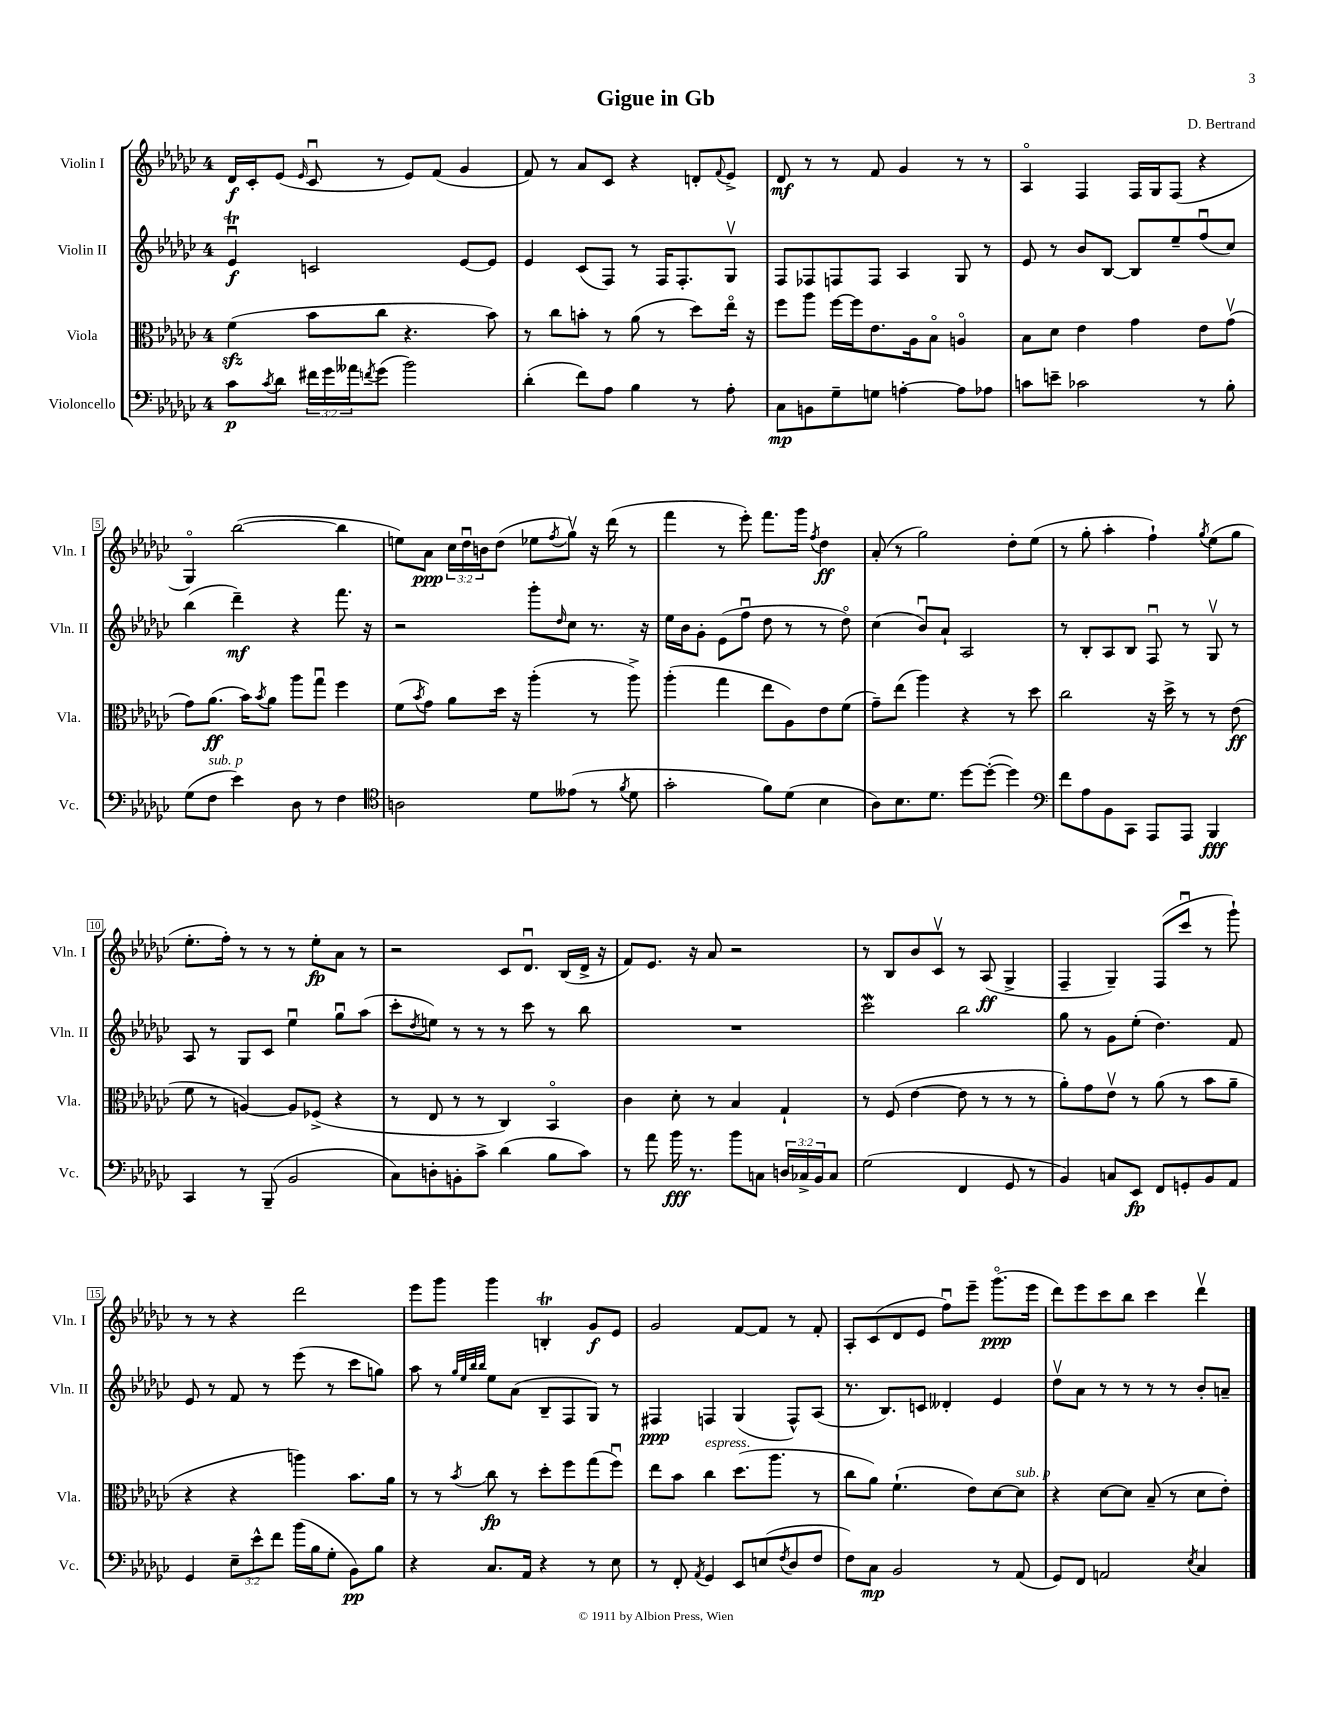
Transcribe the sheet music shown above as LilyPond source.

\header { title = "Gigue in Gb" composer = "D. Bertrand" }
<<
\new StaffGroup <<
\new Staff = "s0" \with { instrumentName = "Violin I" shortInstrumentName = "Vln. I" } {
    \clef treble \key ges \major \once \override Staff.TimeSignature.style = #'single-digit \time 4/4 \override Staff.TupletNumber.text = #tuplet-number::calc-fraction-text
    des'16\f ces'16-. ees'8( \grace { ees'16 } ces'8\downbow r8 ees'8) f'8( ges'4 |
    f'8) r8 aes'8 ces'8 r4 d'8-. \appoggiatura { f'8 } ees'8-> |
    des'8\mf r8 r8 f'8 ges'4 r8 r8 |
    aes4\flageolet f4 f16 ges16 f8( r4 |
    ges4\flageolet) bes''2~( bes''4 |
    e''8) aes'8\ppp \tuplet 3/2 { ces''16 des''16\downbow b'16 } des''8( ees''8 \acciaccatura { f''8 } ges''8\upbow) r16 des'''16( r8 |
    f'''4 r8 ees'''8-.) f'''8. ges'''16 \acciaccatura { f''8 } des''4\ff |
    aes'8-.( r8 ges''2) des''8-. ees''8( |
    r8 ges''8-. aes''4-. f''4-!) \acciaccatura { ges''8 } ees''8( ges''8 |
    ees''8.-. f''16-.) r8 r8 r8 ees''8-.\fp aes'8 r8 |
    r2 ces'8 des'8.\downbow bes16( des'16-> r16 |
    f'8) ees'8. r16 aes'8 r2 |
    r8 bes8 bes'8 ces'8\upbow r8 aes8\ff( ges4-> |
    f4-- ges4--) f8( ces'''8\downbow r8 ges'''8-!) |
    r8 r8 r4 des'''2 |
    ees'''8 ges'''8 ges'''4 b4-.\trill ges'8\f ees'8 |
    ges'2 f'8~ f'8 r8 f'8-. |
    aes8-. ces'8( des'8 ees'8 f''8\downbow) ees'''8-- ges'''8.\flageolet\ppp( ees'''16 |
    des'''8) ees'''8 ces'''8 bes''8 ces'''4 des'''4\upbow \bar "|." |
}
\new Staff = "s1" \with { instrumentName = "Violin II" shortInstrumentName = "Vln. II" } {
    \clef treble \key ges \major \once \override Staff.TimeSignature.style = #'single-digit \time 4/4
    ees'4\downbow\trill\f c'2 ees'8~ ees'8 |
    ees'4 ces'8( f8) r8 f16 f8.-. ges8\upbow |
    f8 fes8 f8 f8 aes4 ges8 r8 |
    ees'8 r8 bes'8 bes8~ bes8 ees''8-- f''8\downbow( ces''8) |
    bes''4( des'''4--\mf) r4 f'''8. r16 |
    r2 ges'''8-. \grace { des''16 } ces''8 r8. r16 |
    ees''16 bes'16 ges'8-. ees'8( f''8\downbow des''8 r8 r8 des''8\flageolet) |
    ces''4( bes'8\downbow) aes'8-! aes2 |
    r8 bes8-. aes8 bes8 f8\downbow r8 ges8\upbow r8 |
    aes8 r8 ges8 ces'8 ees''4\downbow ges''8\downbow aes''8( |
    ces'''8-. \acciaccatura { des''8 } e''8) r8 r8 r8 ces'''8 r8 bes''8 |
    R1 |
    ces'''2\mordent bes''2 |
    ges''8 r8 ges'8 ees''8-.( des''4.) f'8 |
    ees'8 r8 f'8 r8 ees'''8( r8 ces'''8 g''8) |
    aes''8 r8 \grace { ges''32 ees''32 bes''32 bes''32 } ees''8 aes'8( bes8-- f8 ges8) r8 |
    fis4\ppp f4 ges4( f8-^) aes8( |
    r8. bes8.) c'8 deses'4-. ees'4 |
    des''8\upbow aes'8 r8 r8 r8 r8 bes'8-. a'8-- \bar "|." |
}
\new Staff = "s2" \with { instrumentName = "Viola" shortInstrumentName = "Vla." } {
    \clef alto \key ges \major \once \override Staff.TimeSignature.style = #'single-digit \time 4/4
    f'4\sfz( bes'8 ces''8 r4. bes'8) |
    r8 ces''8 b'8-. r8 aes'8( r8 des''8) ees''16\flageolet r16 |
    f''8 aes''8 f''16~ f''16 ees'8. aes16 bes8\flageolet a4\flageolet |
    bes8 des'8 ees'4 ges'4 ees'8 ges'8\upbow( |
    ges'8) aes'8.\ff( bes'16) \acciaccatura { bes'8 } aes'8 aes''8 ges''8\downbow f''4 |
    f'8( \acciaccatura { bes'8 } ges'8) aes'8 des''16 r16 aes''4-.( r8 aes''8->) |
    aes''4-.( ges''4 ees''8 aes8) ees'8 f'8( |
    ges'8--) ees''8( aes''4) r4 r8 des''8 |
    ces''2 r16 des''16-> r8 r8 ees'8\ff( |
    f'8 r8 a4~) a8 fes8->( r4 |
    r8 ees8 r8 r8 ces4) bes,4\flageolet |
    ces'4 des'8-. r8 bes4 ges4-! |
    r8 f8( ees'4~ ees'8 r8 r8 r8 |
    aes'8-.) ges'8 ees'8\upbow r8 aes'8( r8 bes'8 aes'8-- |
    r4 r4 a''4) bes'8. aes'16 |
    r8 r8 \acciaccatura { bes'8 } ces''8\fp r8 des''8-. f''8 ges''8( f''8\downbow) |
    ees''8 bes'8 ces''4^\markup { \italic "espress." } des''8.( aes''8. r8 |
    ces''8 aes'8) f'4.-!( ees'8) des'8~ des'8^\markup { \italic "sub. p" } |
    r4 des'8~ des'8 bes8--( r8 des'8 ees'8-.) \bar "|." |
}
\new Staff = "s3" \with { instrumentName = "Violoncello" shortInstrumentName = "Vc." } {
    \clef bass \key ges \major \once \override Staff.TimeSignature.style = #'single-digit \time 4/4 \override Staff.TupletNumber.text = #tuplet-number::calc-fraction-text
    ces'8\p \acciaccatura { ces'8 } des'8 \tuplet 3/2 { fis'16 ges'16 aeses'16 } \acciaccatura { f'8 } ges'8( bes'2) |
    des'4-.( f'8) aes8 bes4 r8 aes8-. |
    ces8\mp b,8 ges8-- g8 a4~-. a8 aes8 |
    c'8 e'8-- ces'2 r8 bes8-. |
    ges8( f8^\markup { \italic "sub. p" } ees'4) des8 r8 f4 |
    \clef tenor a2 des'8 eeses'8( r8 \acciaccatura { f'8 } des'8 |
    ges'2-. f'8) des'8( bes4 |
    aes8) bes8. des'8. des''8~ des''8~-.( des''4) |
    \clef bass f'8 aes8 bes,8 ces,8 aes,,8 aes,,8 bes,,4\fff |
    ces,4 r8 bes,,8--( bes,2 |
    ces8) d8-. b,8-. ces'8-> des'4( bes8 ces'8) |
    r8 aes'8 bes'16\fff r8. bes'8 c8 \tuplet 3/2 { d16 ces16-> bes,16 } ces8 |
    ges2( f,4 ges,8 r8 |
    bes,4) c8 ees,8\fp f,8 g,8-. bes,8 aes,8 |
    ges,4 \tuplet 3/2 { ees8-- ees'8-^ f'8 } bes'16( bes16 ges8-. bes,8\pp) bes8 |
    r4 ces8. aes,16 r4 r8 ees8 |
    r8 f,8-. \acciaccatura { aes,8 } ges,4 ees,8 e8( \acciaccatura { f8 } des8 f8 |
    f8) ces8\mp bes,2 r8 aes,8( |
    ges,8) f,8 a,2 \acciaccatura { ees8 } ces4 \bar "|." |
}
>>
>>
\layout { \context { \Score \override BarNumber.stencil = #(make-stencil-boxer 0.1 0.3 ly:text-interface::print) } }
